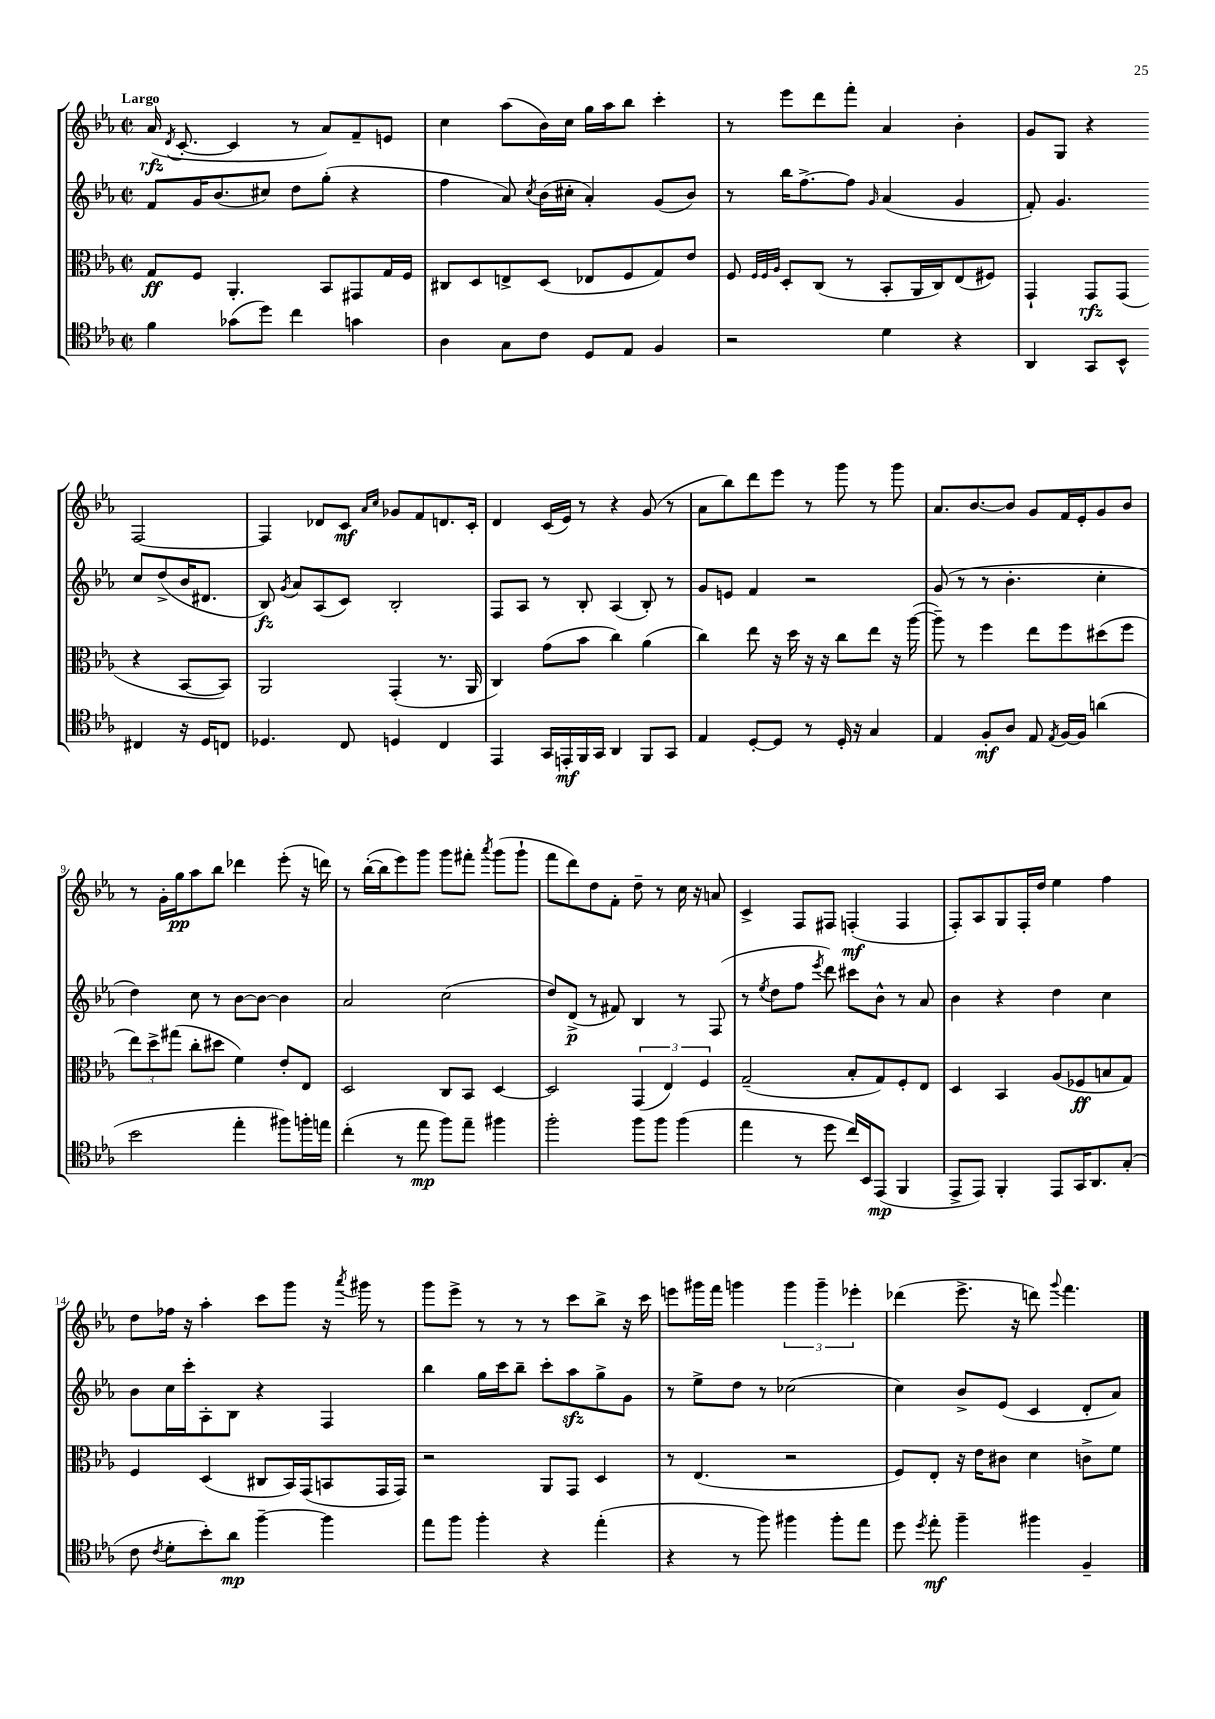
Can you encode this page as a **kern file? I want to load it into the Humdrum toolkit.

**kern	**kern	**kern	**kern
*staff4	*staff3	*staff2	*staff1
*clefC4	*clefC3	*clefG2	*clefG2
*k[b-e-a-]	*k[b-e-a-]	*k[b-e-a-]	*k[b-e-a-]
*M2/2	*M2/2	*M2/2	*M2/2
*met(c|)	*met(c|)	*met(c|)	*met(c|)
4f	8G	8f	(16a-
.	.	.	8qd
.	.	.	[8.c'
.	8F	16g	.
.	.	(8.b-	.
(8g-	4.AA-'	.	4c]
8dd)	.	8cc#)	.
4cc	.	8dd	8r
.	8BB-	(8gg'	8a-)
4g	8GG#	4r	8f~
.	16G	.	8e
.	16F	.	.
=	=	=	=
4A-	8C#	4ff	4cc
.	8D	.	.
8G	8E^	8a-)	(8aa-
.	.	8qcc	.
8c	(8D	(16b-	16b-)
.	.	16cc#'	16cc
8D	8E-	4a-')	16gg
.	.	.	16aa-
8E-	8F	.	8bb-
4F	8G)	(8g	4ccc'
.	8e-	8b-)	.
=	=	=	=
2r	8F	8r	8r
.	32qqF	.	.
.	32qqF	.	.
.	32qqA-	.	.
.	8D'	16bb-	8eee-
.	.	[8.ff^	.
.	(8C	.	8ddd
.	8r	8ff]	8fff'
.	.	16qqg	.
4d	8BB-'	(4a-	4a-
.	16AA-	.	.
.	16C)	.	.
4r	(8E-	4g	4b-'
.	8F#)	.	.
=	=	=	=
4AA-	4GG`	8f')	8g
.	.	4.g	8G
8GG	8GG	.	4r
8BB-^^	(8GG	.	.
4C#	4r	8cc	[2F
.	.	(8dd^	.
16r	[8BB-	16b-	.
16D	.	8.d#	.
8C	8BB-])	.	.
=	=	=	=
4.D-	2AA-	8B-)	4F]
.	.	8qg	.
.	.	8a-	.
.	.	(8A-	8d-
8C	.	8c)	8c
.	.	.	16qqa-
.	.	.	16qqcc
4D	(4GG'	2B-'	8g-
.	.	.	8f
4C	8.r	.	8.d
.	16AA-	.	16c'
=	=	=	=
4EE-	4C)	8F	4d
.	.	8A-	.
16GG	(8g	8r	(16c
16EE'	.	.	16e-)
16FF	8b-	8B-'	8r
16GG	.	.	.
4AA-	4cc)	(4A-	4r
8FF	(4a-	8B-')	(8g
8GG	.	8r	8r
=	=	=	=
4E-	4cc)	8g	8a-
.	.	8e	8bb-)
[8D'	8ee-	4f	8ddd
8D]	16r	.	8eee-
.	16dd	.	.
8r	16r	2r	8r
.	16r	.	.
16D'	8cc	.	8ggg
16r	.	.	.
4G	8ee-	.	8r
.	16r	.	8ggg
.	([16aa-	.	.
=	=	=	=
4E-	8aa-~])	(8g	8.a-
.	8r	8r	.
.	.	.	[8.b-
8F'	4ff	8r	.
8A-	.	4.b-'	8b-]
8E-	8ee-	.	8g
8qE-	.	.	.
[16F	8ff	.	16f
16F]	.	.	16e-'
(4a	(8dd#	4cc'	8g
.	8ff	.	8b-
=	=	=	=
2b-	12ee-)	4dd)	8r
.	12dd^	.	.
.	.	.	16g'
.	(12gg#	.	.
.	.	.	16gg
.	8cc'	8cc	8aa-
.	8dd#	8r	8bb-
4ee-'	4f)	[8b-	4ddd-
.	.	8b-_	.
8ff#)	8e-'	4b-]	(8eee-'
16ff'	8E-	.	16r
16ee	.	.	16ddd)
=	=	=	=
(4cc'	2D	2a-	8r
.	.	.	([16bb-'
.	.	.	16bb-]
8r	.	.	8eee-)
8ee-	.	.	8ggg
8ff)	8C	(2cc	8ggg
8ee-~	8BB-	.	8fff#'
.	.	.	8qaaa-
4ff#	[4D	.	(8ggg
.	.	.	8ggg`
=	=	=	=
2ff'	2D]	8dd)	8fff
.	.	(8d^	8ddd)
.	.	8r	8dd
.	.	8f#)	8f'
8ff	(6GG	4B-	8dd~
8ff	.	.	8r
.	6E-)	.	.
(4ff	.	8r	16cc
.	.	.	16r
.	6F	.	.
.	.	(8F	8a
=	=	=	=
4ee-	(2G~	8r	4c^
.	.	8qee-	.
.	.	8dd	.
8r	.	8ff	8F
.	.	8qeee-	.
8dd	.	8ddd)	8F#
16cc)	8B-'	8ccc#	(4F'
16BB-	.	.	.
(8EE-	8G)	8b-^^	.
4FF	8F'	8r	4F
.	8E-	8a-	.
=	=	=	=
8EE-^	4D	4b-	8F')
8EE-)	.	.	8A-
4FF'	4BB-	4r	8G
.	.	.	16F'
.	.	.	16dd
8EE-	(8A-	4dd	4ee-
16GG	8F-	.	.
8.AA-	.	.	.
.	8B	4cc	4ff
(8G'	8G)	.	.
=	=	=	=
8c	4F	8b-	8dd
8qc	.	.	.
8d'	.	16cc	16ff-
.	.	16ccc'	16r
8b-')	(4D	8A-'	4aa-'
8a-	.	8B-	.
[4ff~	8C#	4r	8ccc
.	16BB-)	.	8ggg
.	(16GG	.	.
4ff]	8BB	4F	16r
.	.	.	8qaaa-
.	.	.	16ggg#
.	16GG	.	8r
.	16GG)	.	.
=	=	=	=
8ee-	2r	4bb-	8ggg
8ff	.	.	8eee-^
4ff'	.	16gg	8r
.	.	16ccc	.
.	.	8bb-~	8r
4r	8AA-	8ccc'	8r
.	8GG	8aa-	8ccc
(4ee-'	4D	8gg^	8bb-^
.	.	8g	16r
.	.	.	16ccc
=	=	=	=
4r	8r	8r	8eee
.	(4.E-	8ee-^	16ggg#
.	.	.	16fff
8r	.	8dd	4ggg
8ff)	.	8r	.
4ff#	2r	(2cc-	6ggg
.	.	.	6ggg~
8ff#'	.	.	.
.	.	.	6eee-'
8ee-	.	.	.
=	=	=	=
8dd	8F)	4cc)	(4ddd-
8qdd	.	.	.
8ee-'	8E-'	.	.
4ff~	16r	8b-^	8.eee-^
.	16e-	.	.
.	8c#	(8e-	.
.	.	.	16r
4ff#	4d	4c	8ddd)
.	.	.	8qqggg
.	.	.	4.fff
4F~	8c^	8d'	.
.	8f	8a-)	.
==	==	==	==
*-	*-	*-	*-
